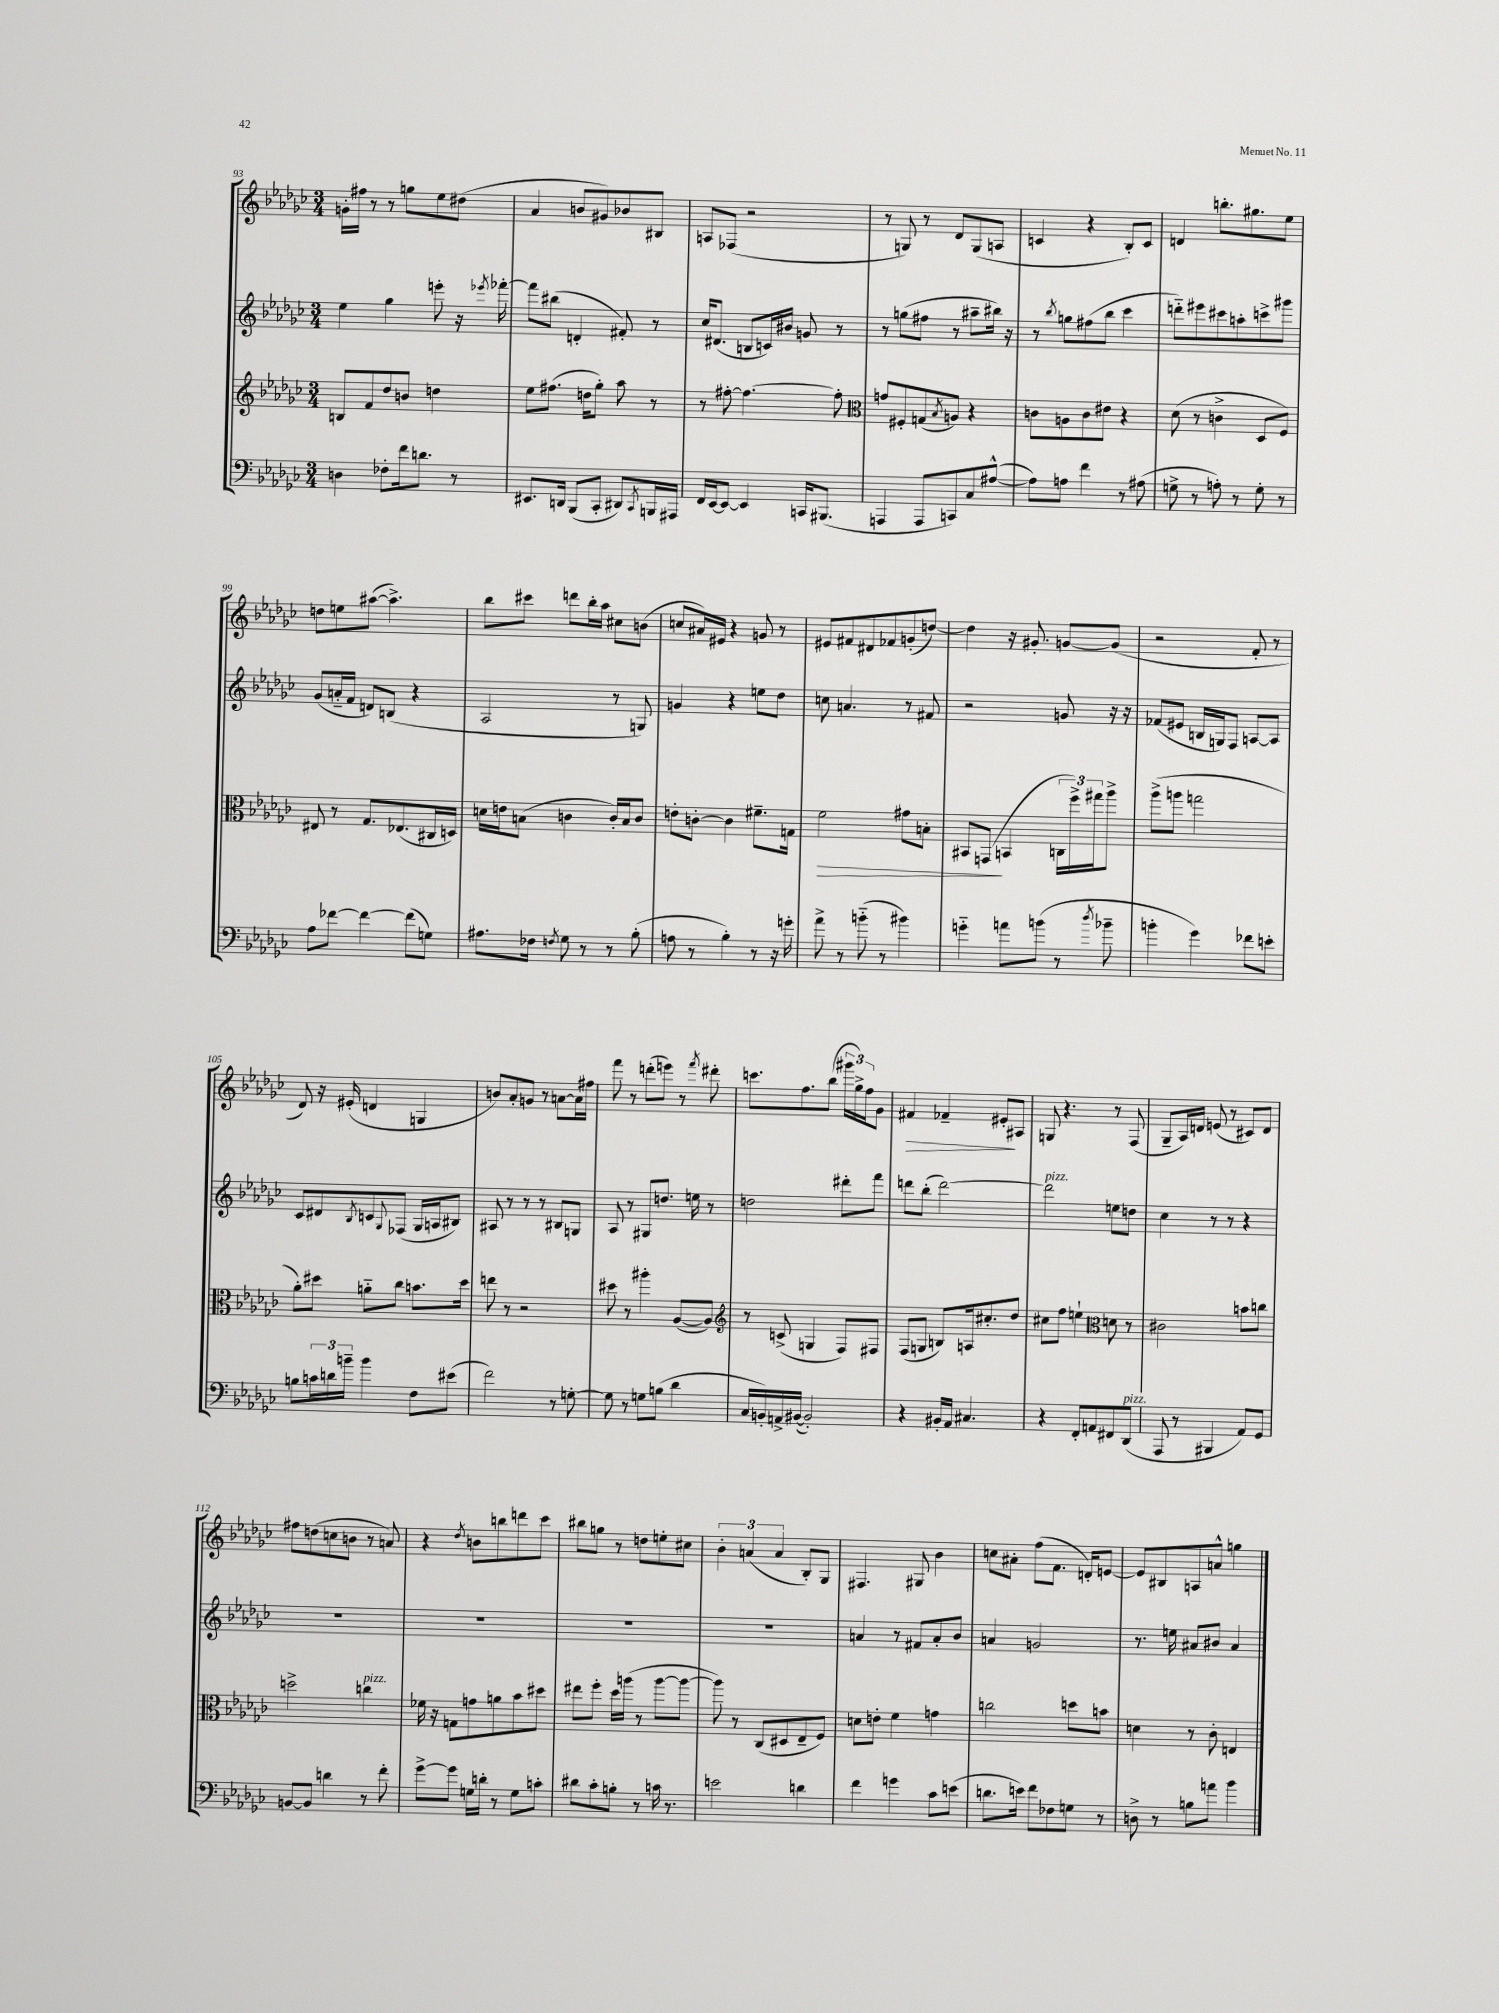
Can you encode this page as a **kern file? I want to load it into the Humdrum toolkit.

**kern	**kern	**dynam	**kern	**kern	**dynam
*part4	*part3	*part3	*part2	*part1	*part1
*staff4	*staff3	*staff3	*staff2	*staff1	*staff1
*clefF4	*clefG2	*	*clefG2	*clefG2	*
*k[b-e-a-d-g-c-]	*k[b-e-a-d-g-c-]	*	*k[b-e-a-d-g-c-]	*k[b-e-a-d-g-c-]	*
*M3/4	*M3/4	*	*M3/4	*M3/4	*
=93	=93	=93	=93	=93	=93
4Dn\	8Bn/L	.	4ee-\	16gn'\LL	.
.	.	.	.	16ff#X\JJ	.
.	8f/	.	.	8r	.
8F-X'\L	8dd-/	.	4gg-\	8r	.
16f\k	8bn/J	.	.	8ggn\L	.
8.dn\J	.	.	.	.	.
.	4ddn\	.	8eeen'\	8ee-\	.
8r	.	.	16r	(8dd#X\J	.
.	.	.	8qeee-X/	.	.
.	.	.	[16fff-X'\	.	.
=94	=94	=94	=94	=94	=94
8.EE#X/L	8ee-\L	.	8fff-\L]	4a-/	.
.	(8.ff#X\J	.	(8bb#X\J	.	.
16DDn/Jk	.	.	.	.	.
(8BBB-/L	.	.	4dn'/	8bn/L	.
.	16ddn\KL	.	.	.	.
8CC-'/J	8gg-'\J)	.	.	8g#X/)	.
8DD#X/L)	8aa-\	.	8f#X'/)	8b-X/	.
8qCC-/	.	.	.	.	.
16BBBn/L	8r	.	8r	8B#X/J	.
16AAA#X/JJ	.	.	.	.	.
=95	=95	=95	=95	=95	=95
16FF/LL	8r	.	16cc-/KL	8An/L	.
[16EE-/J	.	.	(8.d#X/J	.	.
8EE-/J_	[8ff#X'\	.	.	(8F-X/J	.
4EE-/]	4.ff#\_	.	8Bn/L	2r	.
.	.	.	16cn/L)	.	.
.	.	.	16b#X/JJ	.	.
16CCn/KL	.	.	8gn/	.	.
(8.BBB#X/J	.	.	.	.	.
.	8ff#'\]	.	8r	.	.
=96	=96	=96	=96	=96	=96
*	*clefC3	*	*	*	*
4AAAn/	8gn/L	.	8r	8r	.
.	8F#X'/	.	(8ggn\L	8Gn/)	.
8AAA/L	(8Gn/	.	8ff#X\J	8r	.
.	8qB-/	.	.	.	.
8CCn/)	8An/J)	.	8r	8d-/L	.
8C-/	4r	.	8aa#X~\L	(8G/	.
([8A#X^^/J	.	.	16bb#X\Jk)	8An/J	.
.	.	.	16r	.	.
=97	=97	=97	=97	=97	=97
8A#\L])	8cn\L	.	8r	4cn/	.
.	.	.	8qbb-/	.	.
8An\J	8An\	.	8ggn\L	.	.
4f\	8c\	.	(8ff#X\	4r	.
.	8e#X\J	.	8bb-\J	.	.
8r	4r	.	4ccc-\	8B-'/L)	.
(8A#X\	.	.	.	8c/J	.
=98	=98	=98	=98	=98	=98
8Gn^\	(8d-\	.	8dddn\L)	4dn/	.
8r	8r	.	8eee#X\	.	.
8An'\)	4cn^\	.	8ccc#X\	8.bbn'\L	.
8r	.	.	8aan'\	.	.
.	.	.	.	8.gg#X\	.
8G'\	8D-/L	.	8cccn^\	.	.
8r	8F/J)	.	8ggg#X\J	8ee-\J	.
!!LO:LB:g=z
=99	=99	=99	=99	=99	=99
8A-\L	8E#X/	.	(8g-/L	8ddn\L	.
[8f-X\J	8r	.	16an/L	8een\	.
.	.	.	16f/JJ	.	.
4f-\_	8.G-/L	.	8dn/L)	([8aa#X\J	.
.	.	.	(8Bn/J	4.aa#^\])	.
.	(8.E-X/	.	.	.	.
(8f-\L]	.	.	4r	.	.
8Gn\J)	16C#X/L	.	.	.	.
.	16Dn/JJ)	.	.	.	.
=100	=100	=100	=100	=100	=100
8.A#X\L	16dn\LL	.	2A-/	8bb-\L	.
.	16en\J	.	.	.	.
.	(8Bn\J	.	.	8ccc#X\J	.
16F-X\Jk	.	.	.	.	.
8qFn/	.	.	.	.	.
8G-\	4cn\	.	.	8dddn\L	.
8r	.	.	.	16bb-'\L	.
.	.	.	.	16aa-\JJ	.
8r	16c'/LL)	.	8r	8cc#X\L	.
.	16B/J	.	.	.	.
(8B-'\	8c/J	.	8Gn/)	(8bn\J	.
=101	=101	=101	=101	=101	=101
8An\	8en'\L	.	4gn/	8ccn/L	.
8r	[8cn'\J	.	.	16a#X/L)	.
.	.	.	.	16e#X/JJ	.
4B-'\)	4c\]	.	4r	4r	.
8r	8.f#X~\L	.	8een\L	8gn/	.
16r	.	.	8dd-\J	8r	.
16gn'\	16Gn\Jk	.	.	.	.
=102	=102	=102	=102	=102	=102
!	!	!LO:HP:b	!	!	!
8a-^\	2f\	>	8ccn\	8e#X/L	.
8r	.	.	4.an/	8f#X/	.
(8bn\	.	.	.	8d#X/	.
8r	.	.	.	8f-X/	.
4b#X\)	8g#X\L	.	8r	(8gn'/	.
.	8Bn'\J	.	8f#X/	[8ddn/J)	.
=103	=103	=103	=103	=103	=103
4gn\	8BB#X/L	.	2r	4dd\]	.
.	(8GGn/J	.	.	.	.
8an\L	4BBn/	]	.	16r	.
.	.	.	.	8.g#X'/	.
(8bn\J	.	.	.	.	.
8r	24Cn\LL	.	8gn/	[8gn/L	.
.	24ff^\)	.	.	.	.
.	24gg#X\J	.	.	.	.
8qdd-/	.	.	.	.	.
8b-X~\	8aa-^\J	.	16r	(8g/J]	.
.	.	.	16r	.	.
=104	=104	=104	=104	=104	=104
4bn'\	(8aa-^\L	.	(8f-X/L	2r	.
.	8aan\J	.	8e#X/J	.	.
4g-\)	2ggn\	.	16Bn/LL	.	.
.	.	.	16Gn/J)	.	.
.	.	.	8F/J	.	.
8f-X\L	.	.	[8An/L	8f'/	.
8en'\J	.	.	8A/J]	8r	.
!!LO:LB:g=z
=105	=105	=105	=105	=105	=105
8Bn\L	8a-'\L)	.	8c-/L	8d-/)	.
24cn\L	8dd#X\J	.	8d#X/	16r	.
24dn\	.	.	.	.	.
.	.	.	.	(16e#X'/	.
24bn~\JJ	.	.	.	.	.
.	.	.	8qB-/	.	.
4b\	8an\L	.	8cn/	4dn/	.
.	.	.	8qqG-/	.	.
.	8cc-\J	.	(8F-X/J	.	.
8F\L	8.bn\L	.	16G-/LL	4Gn/	.
.	.	.	16An/J	.	.
(8e#X\J	.	.	8B#X/J)	.	.
.	16dd#\Jk	.	.	.	.
=106	=106	=106	=106	=106	=106
2f\)	8een\	.	8A#X/	8bn/L)	.
.	8r	.	8r	8a-'/	.
.	2r	.	8r	8gn/J	.
.	.	.	8r	8r	.
8r	.	.	8B#X/L	[8an\L	.
[8Gn'\	.	.	8Gn/J	16a\L]	.
.	.	.	.	16ff#X\JJ	.
=107	=107	=107	=107	=107	=107
8G\]	8dd#X\	.	8A-/	8fff\	.
8r	8r	.	8r	8r	.
8Gn\L	4aa#X'\	.	8G#X/L	(8dddn'\L	.
(8Bn\J	.	.	8.ddn/J	8eeen\J)	.
4d-\	([8A-/L	.	.	8r	.
.	.	.	16een\	.	.
.	.	.	.	8qfff/	.
.	8A-/J])	.	8r	8ddd#X'\	.
=108	=108	=108	=108	=108	=108
*	*clefG2	*	*	*	*
16C-/LL	8r	.	2ddn\	8.cccn\L	.
16BBn'/)	.	.	.	.	.
16AAn^/	(8cn^/	.	.	.	.
([16BB#X/JJ	.	.	.	8.ff\	.
2BB#'/])	4Gn/	.	.	.	.
.	.	.	.	(8bb-\J	.
.	8F/L)	.	8ddd#X'\L	24ggg#X\LL	.
.	.	.	.	24gg-^\)	.
.	.	.	.	24ff\J	.
.	8F#X/J	.	8fff\J	8g-\J	.
=109	=109	=109	=109	=109	=109
!	!	!	!	!	!LO:HP:b
4r	(8F/L	.	8dddn\L	4f#X/	>
.	8Gn/J	.	(8bb-'\J	.	.
16BB#X'/LL	8Bn/L)	.	[2ddd\)	4f-X~/	.
16AA-/JJ	.	.	.	.	.
4.C#X/	16An/k	.	.	.	.
.	8.cc#X'/	.	.	.	.
.	.	.	.	8e#X'/L	.
.	8dd-/J	.	.	8A#X/J	]
=110	=110	=110	=110	=110	=110
!	!	!	!LO:TX:a:i:t=pizz.	!	!
4r	8cc#X\L	.	2ddd\]	8Gn/	.
.	8ff\J	.	.	4.r	.
8FF'/L	4een`\	.	.	.	.
8AAn/	.	.	.	.	.
*	*clefC3	*	*	*	*
8FF#X/	8dn\	.	8een\L	8r	.
!LO:TX:a:i:t=pizz.	!	!	!	!	!
(8DD-/J	8r	.	8ddn\J	(8F/	.
=111	=111	=111	=111	=111	=111
8AAA-/	2c#X\	.	4cc-\	8G-~/L	.
8r	.	.	.	16A-/L)	.
.	.	.	.	16dn/JJ	.
4BBB#X/	.	.	8r	(8en/	.
.	.	.	8r	8r	.
8AA-/L)	8bn\L	.	4r	8c#X/L)	.
8GG-/J	8ccn\J	.	.	8d/J	.
!!LO:LB:g=z
=112	=112	=112	=112	=112	=112
[8BBn/L	2ddn^\	.	2.r	8ff#X\L	.
8BB/J]	.	.	.	(8ddn\	.
4dn\	.	.	.	8ccn\	.
.	.	.	.	8bn\J	.
!	!LO:TX:a:i:t=pizz.	!	!	!	!
8r	4ccn\	.	.	8r	.
8f'\	.	.	.	8an/)	.
=113	=113	=113	=113	=113	=113
[8g-^\L	16f-X\	.	2.r	4r	.
.	16r	.	.	.	.
8g-\J]	8Gn\L	.	.	.	.
.	.	.	.	8qdd-/	.
16Gn\LL	8gn\	.	.	8bn\L	.
16dn'\JJ	.	.	.	.	.
8r	8an\	.	.	8bbn\	.
8G\L	8b-\	.	.	8dddn\	.
8cn'\J	8dd#X\J	.	.	8ccc-\J	.
=114	=114	=114	=114	=114	=114
8d#X\L	8ee#X\L	.	2.r	8bb#X\L	.
8c-'\	8ff'\J	.	.	8ggn\J	.
8Bn'\J	16dd-\LL	.	.	8r	.
.	(16aan\JJ	.	.	.	.
8r	8r	.	.	8ddn\L	.
16cn\	[8aa\L	.	.	8een'\	.
8.r	.	.	.	.	.
.	8aa\J_	.	.	8cc#X\J	.
=115	=115	=115	=115	=115	=115
2en\	8aa\])	.	2.r	6b-'\	.
.	8r	.	.	.	.
.	.	.	.	(6an/	.
.	(8C-/L	.	.	.	.
.	.	.	.	6a/	.
.	8D#X/	.	.	.	.
4dn\	8E-~/	.	.	8B-'/L)	.
.	8F/J)	.	.	8G-/J	.
=116	=116	=116	=116	=116	=116
4f\	8dn\L	.	4an/	4.F#X/	.
.	8en'\J	.	.	.	.
4gn\	4f\	.	8r	.	.
.	.	.	8f#X/L	8G#X/	.
8c-\L	4gn\	.	8a'/	4b-\	.
(8en\J	.	.	8b-/J	.	.
=117	=117	=117	=117	=117	=117
8.dn\L	2ccn\	.	4an/	8ccn\L	.
.	.	.	.	8a#X'\J	.
16en\Jk)	.	.	.	.	.
8f\L	.	.	2gn/	(8ff\L	.
8F-X\	.	.	.	8.f\J	.
8Gn\J	8ddn\L	.	.	.	.
.	.	.	.	16dn'/KL)	.
8r	8bn\J	.	.	[8en/J	.
=118	=118	=118	=118	=118	=118
8Dn^\	4dn\	.	8.r	8e/L]	.
8r	.	.	.	8B#X/	.
.	.	.	16een\	.	.
8Bn\L	8r	.	8a#X/L	8An/	.
8an\J	8c-'\	.	8b#X/J	8an^^/J	.
4b-\	4En/	.	4a#/	4ggn\	.
==	==	==	==	==	==
*-	*-	*-	*-	*-	*-
